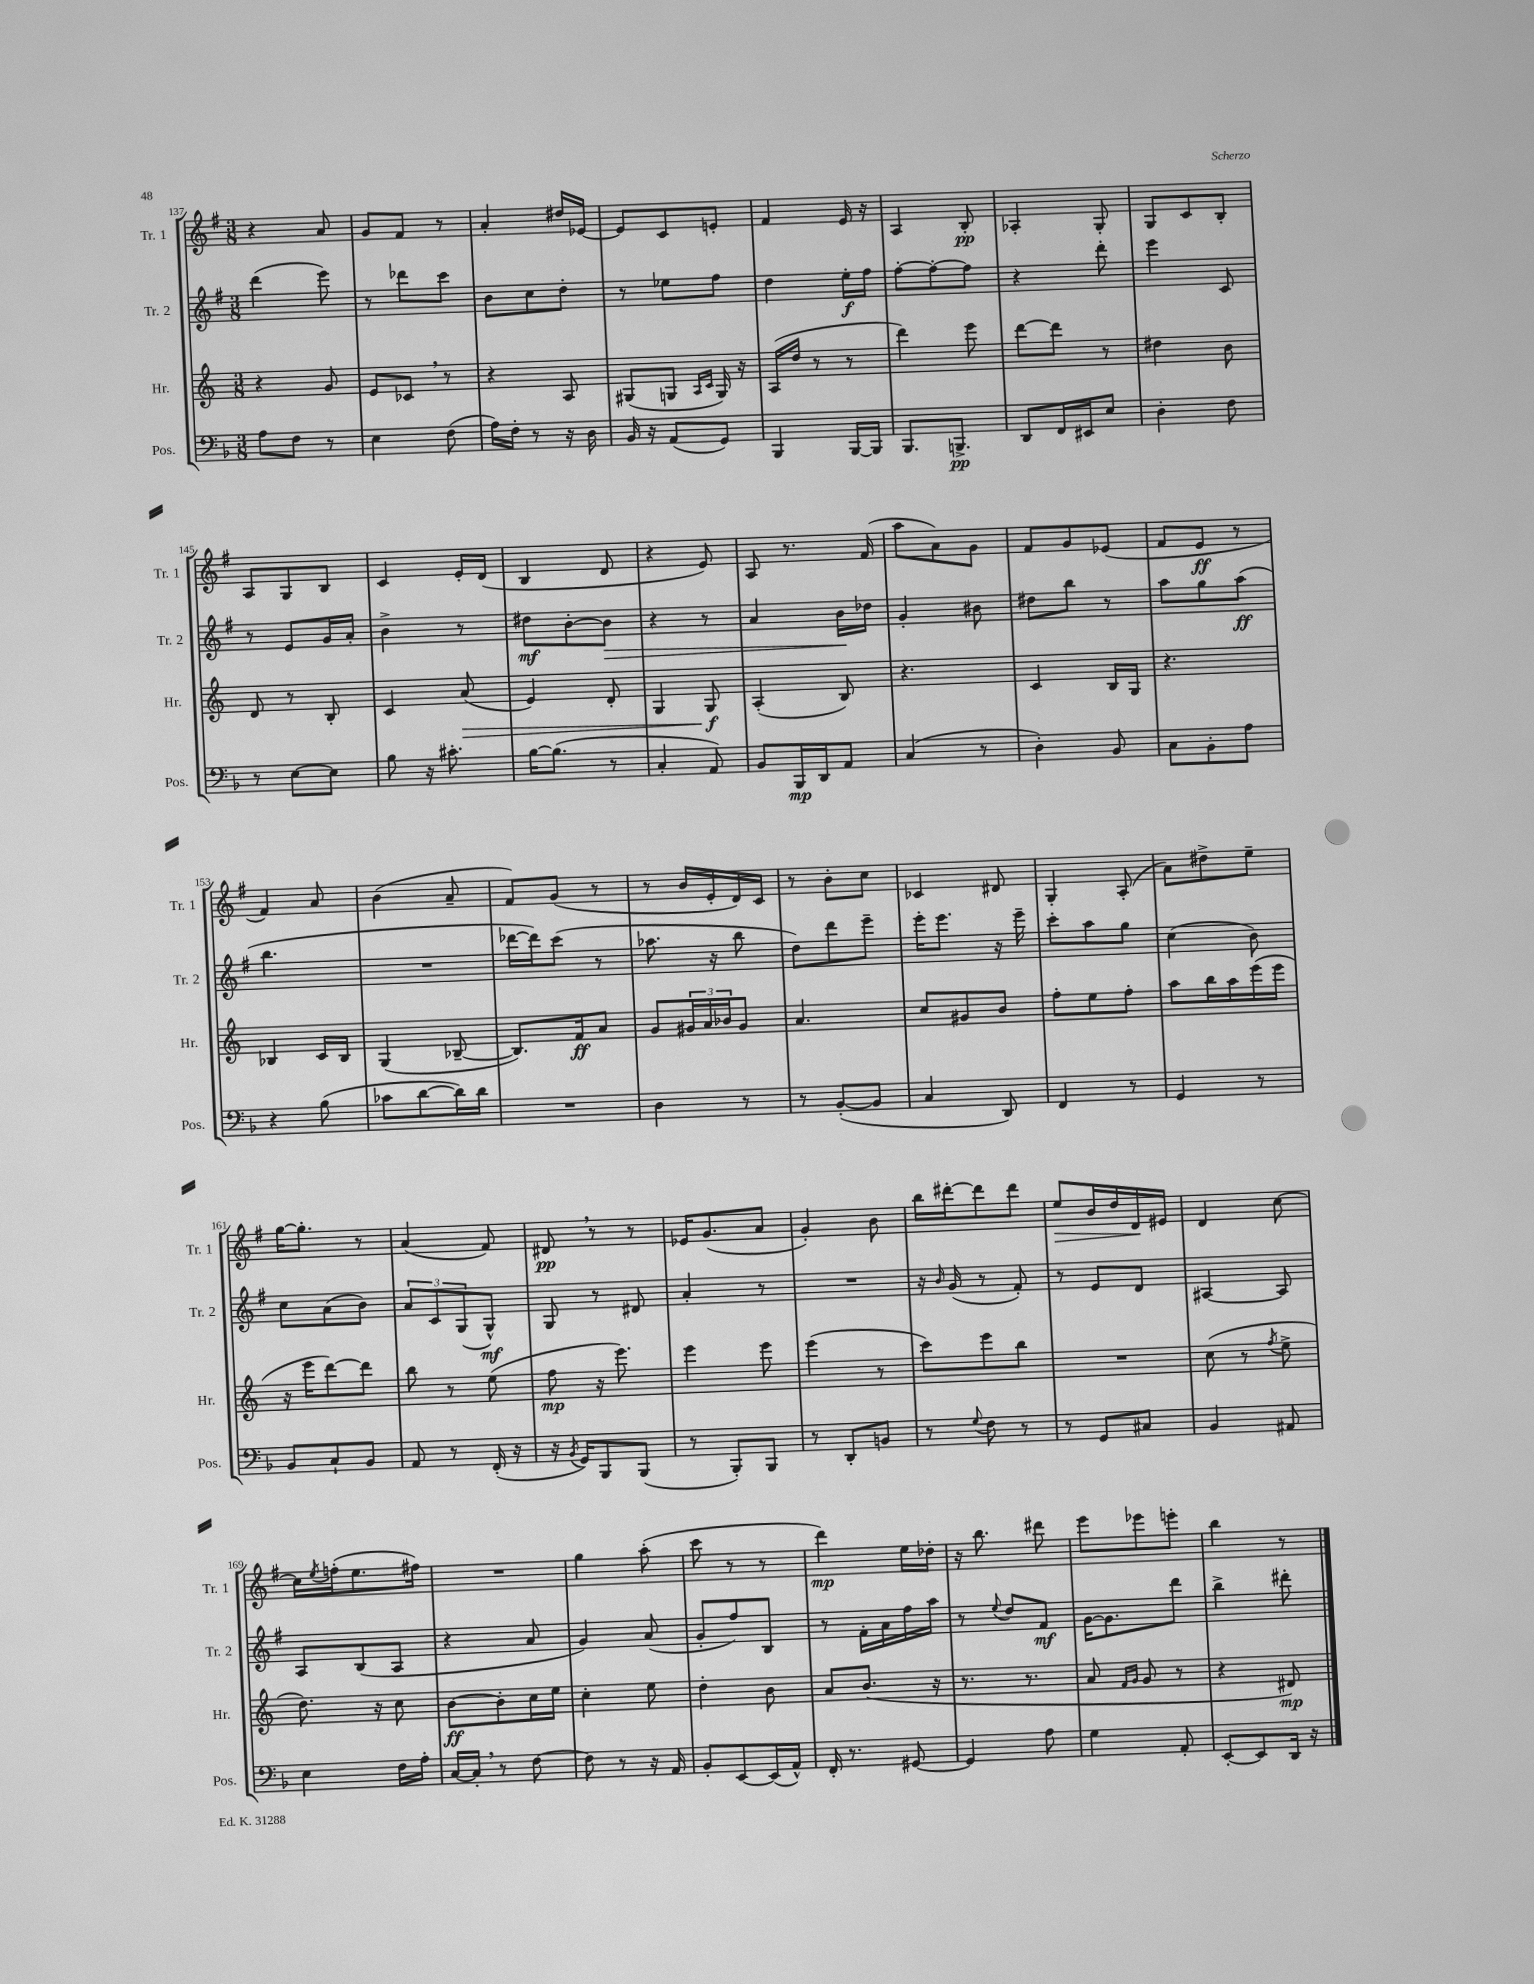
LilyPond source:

<<
\new StaffGroup <<
\new Staff = "s0" \with { instrumentName = "Tr. 1" shortInstrumentName = "Tr. 1" } {
    \clef treble \key g \major \numericTimeSignature \time 3/8
    r4 a'8 |
    g'8 fis'8 r8 |
    a'4-. dis''16 ees'16~ |
    ees'8 c'8 e'8-. |
    fis'4 e'16 r16 |
    a4 b8-.\pp |
    aes4-. g8-. |
    g8 c'8 b8-. |
    a8 g8 b8 |
    c'4 e'16-. d'16( |
    b4 d'8 |
    r4 e'8) |
    a8 r8. fis'16( |
    a''8 a'8) g'8 |
    fis'8 g'8 ees'8( |
    fis'8 e'8\ff r8 |
    fis'4) a'8 |
    b'4( a'8-- |
    fis'8) g'8( r8 |
    r8 b'16 e'16-. d'16) c'16 |
    r8 b'8-. c''8 |
    ces'4 dis'8 |
    g4-. a8-.( |
    a'8) dis''8-> e''8-- |
    g''16~ g''8.-. r8 |
    a'4( fis'8) |
    dis'8\pp \breathe r8 r8 |
    ees'16 g'8.( a'8 |
    g'4-.) b'8 |
    b''16 dis'''16~-. dis'''8 dis'''8 |
    e''8\> b'16 d''16 d'16\! eis'16 |
    d'4 c''8~ |
    c''16 \acciaccatura { e''8 } f''16-.( e''8. fis''16) |
    R4. |
    g''4 a''8-.( |
    c'''8 r8 r8 |
    d'''4\mp) e''16 des''16-. |
    r16 b''8. dis'''8 |
    e'''8 ees'''8 e'''8-. |
    b''4 r8 \bar "|." |
}
\new Staff = "s1" \with { instrumentName = "Tr. 2" shortInstrumentName = "Tr. 2" } {
    \clef treble \key g \major \numericTimeSignature \time 3/8
    d'''4( e'''8) |
    r8 des'''8 c'''8 |
    b'8 c''8 d''8-. |
    r8 ees''8 fis''8 |
    d''4 e''16-.\f fis''16 |
    fis''8~-. fis''8~-. fis''8 |
    r4 d'''8-. |
    e'''4 c'8 |
    r8 e'8 g'16 a'16-. |
    b'4-> r8 |
    dis''8\mf b'8~-. b'8\> |
    r4 r8 |
    a'4 b'16\! des''16 |
    g'4-. bis'8 |
    dis''8 b''8 r8 |
    a''8 g''8 a''8\ff( |
    b''4. |
    R4. |
    des'''16~ des'''16) c'''8( r8 |
    aes''8. r16 b''8 |
    d''8) d'''8 e'''8-- |
    e'''16-. e'''8. r16 e'''16-- |
    c'''8-. a''8 g''8 |
    c''4( b'8) |
    c''8 a'8( b'8) |
    \tuplet 3/2 { a'8 c'8 g8( } g8-^\mf) |
    g8 r8 dis'8 |
    a'4-. r8 |
    R4. |
    r16 \grace { b'16 } g'16( r8 fis'8-.) |
    r8 e'8 d'8 |
    ais4~ ais8 |
    a8 b8( a8 |
    r4 a'8 |
    g'4) a'8( |
    g'8-. fis''8) b8 |
    r8 fis'16-. a'16 fis''16 a''16 |
    r8 \appoggiatura { e''8 } d''8 fis'8\mf |
    g'16~ g'8. d'''8 |
    b''4-> dis'''8-. \bar "|." |
}
\new Staff = "s2" \with { instrumentName = "Hr." shortInstrumentName = "Hr." } {
    \clef treble \key c \major \numericTimeSignature \time 3/8
    r4 g'8 |
    e'8 ces'8 \breathe r8 |
    r4 a8 |
    gis8( g8 \grace { a16 c'16 } g16) r16 |
    a16( d''16 r8 r8 |
    d'''4) e'''8 |
    d'''8~ d'''8 r8 |
    dis''4 b'8 |
    d'8 r8 b8-. |
    c'4 a'8\>( |
    e'4) d'8-. |
    g4 g8\f\! |
    a4-.( b8) |
    r4. |
    c'4 b16 g16 |
    r4. |
    bes4 c'16 bes16 |
    g4( bes8~-- |
    bes8.) f'16\ff a'8 |
    g'8 \tuplet 3/2 { gis'16 a'16 bes'16 } gis'8 |
    a'4. |
    c''8 gis'8 b'8 |
    f''8-. e''8 f''8-. |
    a''8 b''16 a''16 e'''16( e'''16 |
    r16 e'''16 d'''8~) d'''8 |
    b''8 r8 e''8( |
    f''8\mp r16 e'''8.) |
    e'''4 e'''8 |
    e'''4( r8 |
    c'''8) e'''8 b''8 |
    R4. |
    c''8( r8 \acciaccatura { f''8 } e''8-> |
    d''8.) r16 c''8 |
    b'8~\ff b'8-. c''16 e''16 |
    c''4-. e''8 |
    d''4-. b'8 |
    a'8 b'8.( r16 |
    r8. r8. |
    a'8 \grace { f'16 g'16 } g'8 r8 |
    r4 dis'8\mp) \bar "|." |
}
\new Staff = "s3" \with { instrumentName = "Pos." shortInstrumentName = "Pos." } {
    \clef bass \key f \major \numericTimeSignature \time 3/8
    a8 f8 r8 |
    e4 f8( |
    a16) f16-. r8 r16 d16 |
    bes,16 r16 a,8( g,8) |
    bes,,4 bes,,16~ bes,,16 |
    bes,,8. b,,8.->\pp |
    d,8 f,16 eis,16 e8 |
    d4-. f8 |
    r8 e8~ e8 |
    bes8 r16 cis'8.-. |
    bes16~ bes8.( r8 |
    c4-. a,8) |
    bes,8 bes,,16\mp d,16 a,8 |
    c4( r8 |
    d4-.) bes,8 |
    c8 bes,8-. a8 |
    r4 bes8( |
    ces'8 d'8~ d'16) d'16 |
    R4. |
    d4 r8 |
    r8 bes,8~-.( bes,8 |
    c4 d,8) |
    f,4 r8 |
    g,4 r8 |
    bes,8 c8-! bes,8 |
    a,8 r8 f,16-.( r16 |
    r16 \acciaccatura { bes,8 } g,16) bes,,8 bes,,8( |
    r8 bes,,8-.) bes,,8 |
    r8 d,8-. b,8 |
    r8 \appoggiatura { g8 } f8 r8 |
    r8 g,8 cis8 |
    bes,4 ais,8 |
    e4 f16 a16-. |
    c16~ c16-. \breathe r8 f8~ |
    f8 r8 r16 a,16 |
    bes,8-. e,8~ e,16( a,16-^) |
    f,16-. r8. gis,8~ |
    gis,4 a8 |
    g4 a,8-. |
    e,8~-. e,8 d,16 r16 \bar "|." |
}
>>
>>
\layout { \context { \Score currentBarNumber = #137 } }
